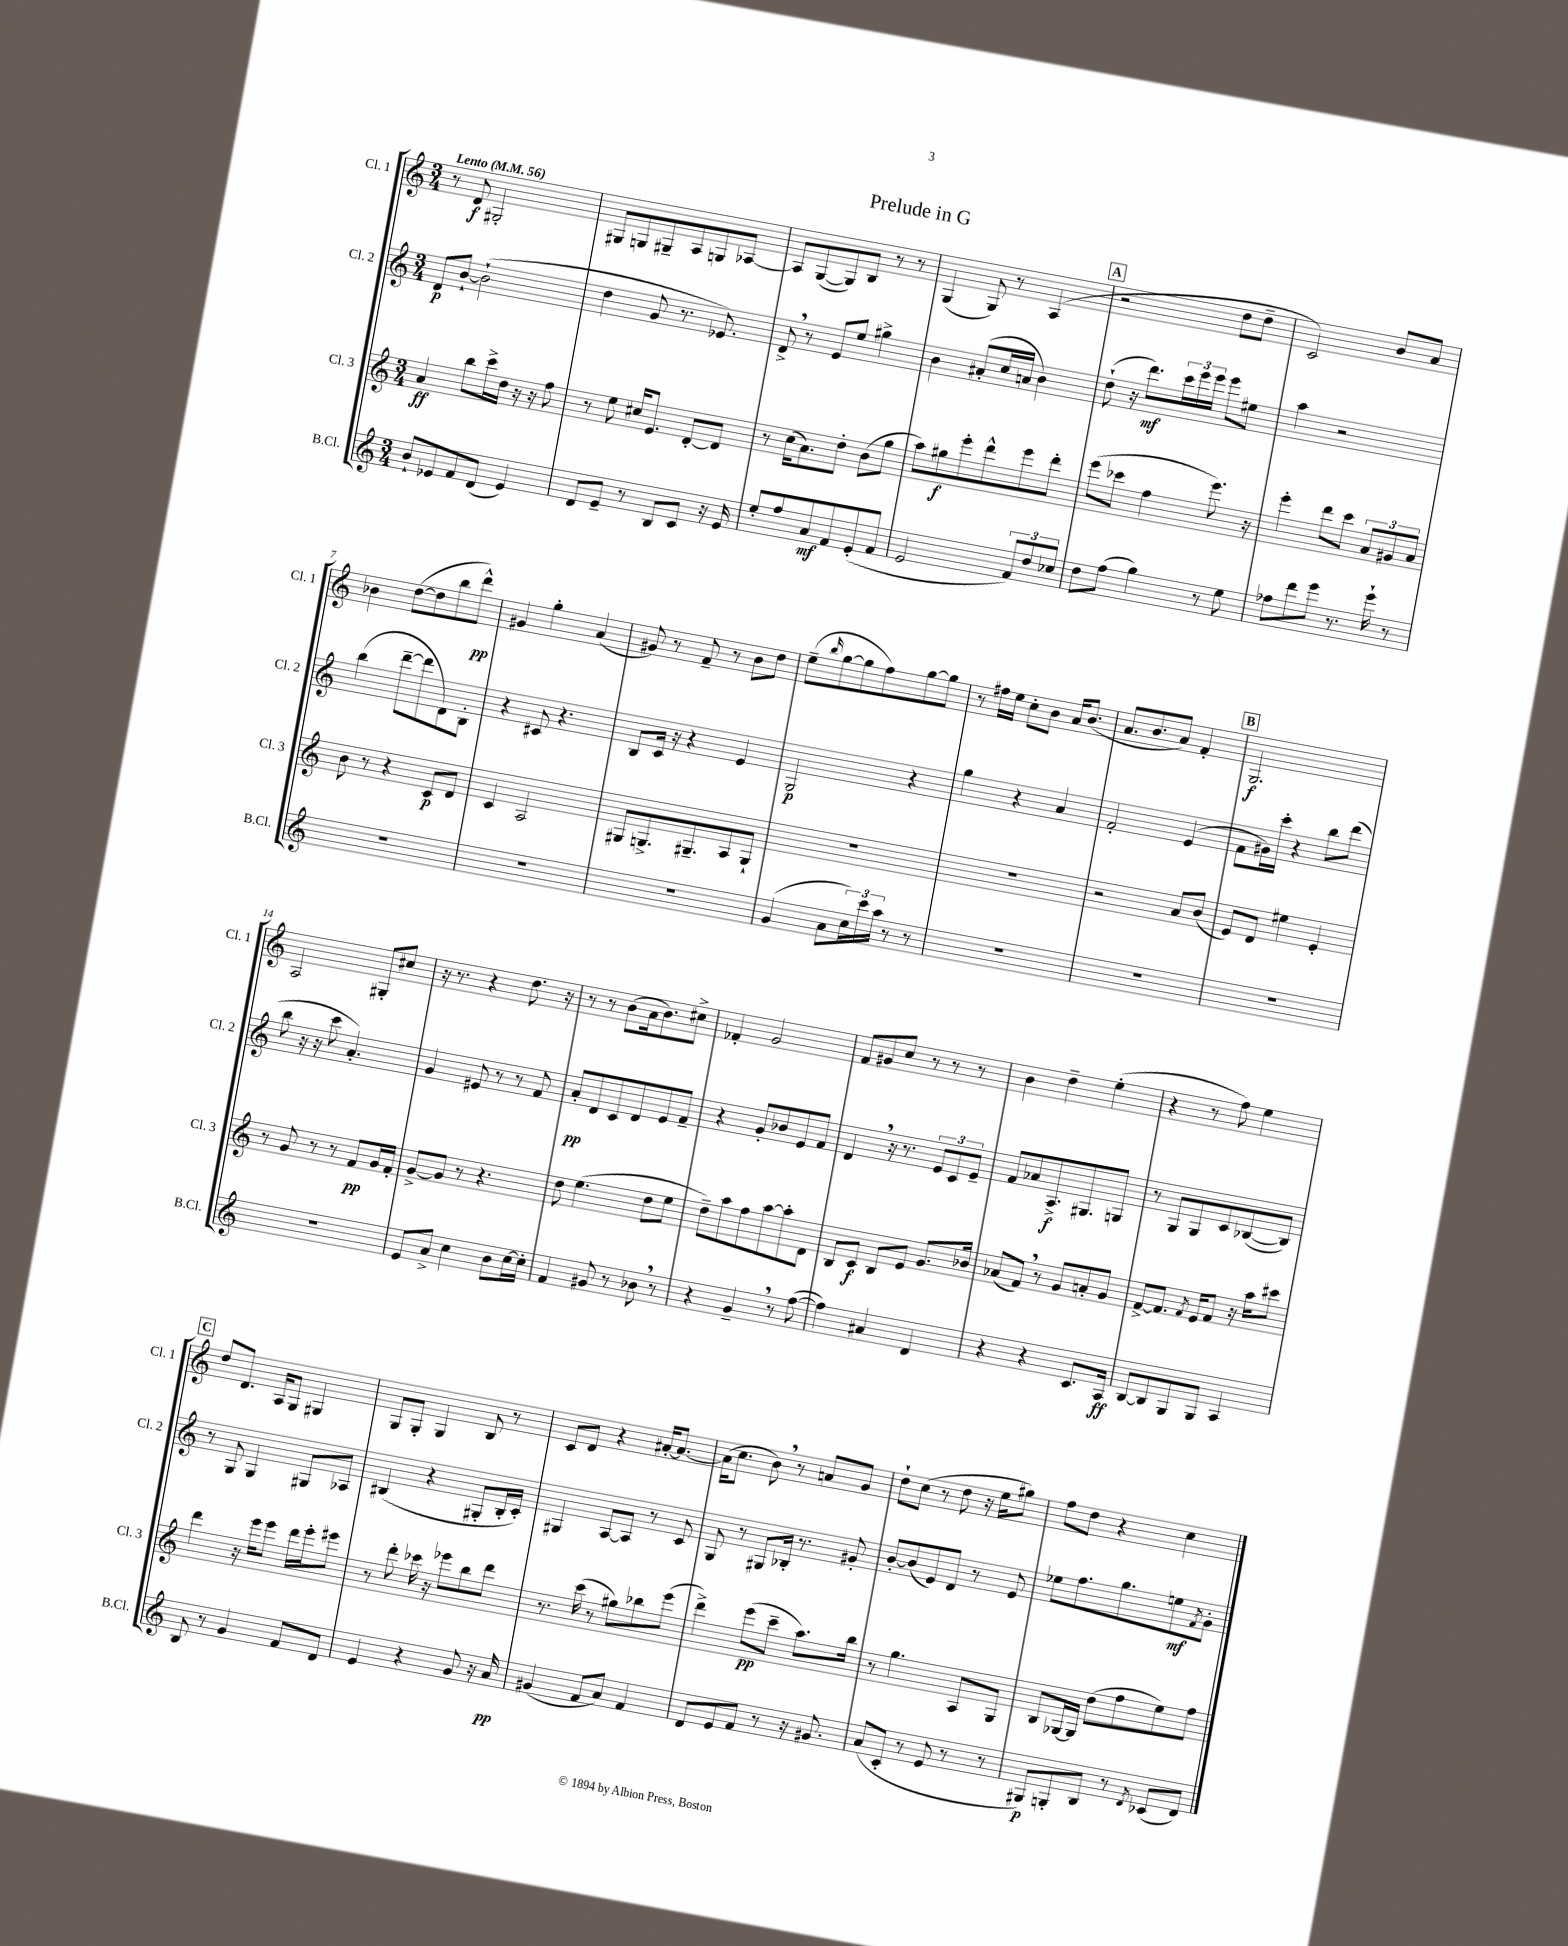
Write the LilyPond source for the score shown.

\header { title = "Prelude in G" }
<<
\new StaffGroup <<
\new Staff = "s0" \with { instrumentName = "Cl. 1" shortInstrumentName = "Cl. 1" } {
    \clef treble \key c \major \numericTimeSignature \time 3/4 \tempo "Lento" 4 = 56
    r8 d'8\f gis2-. |
    gis8 g8 gis8-- a8 g8 aes8~ |
    aes8 g8~( g8) b8 r8 r8 |
    g4( g8) r8 a4( |
    \mark \markup { \box "A" } r2 d''8 d''8-- |
    c'2) b'8 a'8 |
    bes'4 d''8~( d''8 b''8 d'''8-^\pp) |
    gis'4 g''4-. a'4( |
    gis'8) r8 f'8-- r8 b'8 d''8 |
    e''8--( \grace { b''16 } g''8~ g''8 f''8) g''8~ g''8 |
    r8 fis''16 e''16 c''8-. b'8 a'16 b'8.( |
    a'8. b'8. a'8) f'4-. |
    \mark \markup { \box "B" } g2.\f |
    a2 gis8-. cis''8 |
    r16 r8. r4 d''8. r16 |
    r8 r8 b'8( a'16 b'8.) cis''8-> |
    fes'4-. g'2 |
    f'8 gis'8 c''8 r8 r8 r8 |
    b'4 d''4-- e''4-.( |
    r4 r8 f''8) e''4 |
    \mark \markup { \box "C" } d''8 d'8. a16 g8 gis4 |
    g8 g8-. g4 b8 r8 |
    c'8 d'8 r4 ais'16~-. ais'8.~ |
    ais'16( c''8. b'8) \breathe r8 a'8 g'8 |
    d''8-! c''8( r8 d''8 r16 e''16 gis''8) |
    f''8 d''8 r4 c''4 \bar "|." |
}
\new Staff = "s1" \with { instrumentName = "Cl. 2" shortInstrumentName = "Cl. 2" } {
    \clef treble \key c \major \numericTimeSignature \time 3/4
    d'8\p b'8~-! b'2-!( |
    d''4 g'8 r8. ees'8.) |
    d'8-> \breathe r8 e'8 e''8 gis''4-> |
    b'4 ais'8-.( c''16 a'16 b'4) |
    \mark \markup { \box "A" } d''8-!( r16 d'''8.\mf) \tuplet 3/2 { c'''16 e'''16 e'''16 } e'''8 eis''8 |
    a''4 r2 |
    b''4( d'''8~-- d'''8 d'8) b8-. |
    r4 cis'8 r4. |
    b8 c'16 r16 r4 e'4 |
    g2\p r4 |
    g''4 r4 a'4 |
    f'2-. e'4( |
    \mark \markup { \box "B" } f'8 gis'16) c'''16-. r4 b''8 d'''8( |
    b''8 r16 r16 c'''8 a'4.-.) |
    g'4 eis'8 r8 r8 f'8 |
    a'8-.\pp d'8 c'8 d'8 e'8 f'8-- |
    r4 g'8-. bes'8 e'8 f'8 |
    d'4 \breathe r16 r8. \tuplet 3/2 { e'8 c'8 e'8-- } |
    f'8 aes'8 a8.->\f gis8. g8 |
    r8 g8 g8 c'8 bes8~( bes8) |
    \mark \markup { \box "C" } r8 g8 g4 gis8 aes8 |
    bis4( r4 gis8-. bis16-. c'16-.) |
    gis4 a8~ a8 r8 c'8 |
    g8 r8 gis8 bes16-. r8. gis'8-. |
    b'8~-. b'8( e'8) d'8 r8 e'8 |
    ees''8 f''8. g''8. e''8\mf \acciaccatura { f'8 } g'8-. \bar "|." |
}
\new Staff = "s2" \with { instrumentName = "Cl. 3" shortInstrumentName = "Cl. 3" } {
    \clef treble \key c \major \numericTimeSignature \time 3/4
    a'4\ff b''8 c'''16-> d''16 r16 r16 f''8 |
    r8 e''8 cis''16 e'8. d'8~-. d'8 |
    r8 c''16( a'8.) d''8-. b'8( g''8 |
    a''8) gis''8\f e'''8-. d'''8-^ e'''8 d'''8-. |
    \mark \markup { \box "A" } e'''8( ces'''8 f''4 e'''8.) r16 |
    e'''4-. d'''8 c'''8 \tuplet 3/2 { a'8 gis'8 a'8 } |
    b'8 r8 r4 c'8\p d'8 |
    c'4 a2 |
    gis8 g8.-> gis8.-- a8 gis8-! |
    R2. |
    R2. |
    r2 a'8 b'8( |
    \mark \markup { \box "B" } e'8) d'8 eis''4 e'4-. |
    r8 g'8 r8 r8 f'8\pp g'16 f'16-. |
    g'8~-> g'8 r8 r4. |
    d''8 e''4.( d''8 e''8 |
    d''8--) a''8 f''8 a''8~ a''8-. d'8 |
    b8 c'8\f b8 e'8 g'8. bes'16 |
    aes'8( f'8) \breathe r8 g'8 a'8-. g'8 |
    f'8~-> f'8. \acciaccatura { f'8 } e'16 f'8 r16 a''16 cis'''8 |
    \mark \markup { \box "C" } d'''4 r16 e'''16 e'''8 d'''16 e'''16-. eis'''8 |
    r8 d'''8-. ces'''16 r16 ees'''8 b''8 d'''8 |
    r8. c'''16( r8 gis''8) bes''8 e'''8( |
    d'''4->) e'''8\pp( c'''8-- a''8.) b''16 |
    r8 g''4. a8 g8 |
    b8 ges16~ ges16 d''8( f''8 e''8) f''8 \bar "|." |
}
\new Staff = "s3" \with { instrumentName = "B.Cl." shortInstrumentName = "B.Cl." } {
    \clef treble \key c \major \numericTimeSignature \time 3/4
    b'8-! ees'8 f'8 d'8( ees'4) |
    d'8 e'8-- r8 b8 c'8 r16 e'16 |
    e''8-. f''8 a'8\mf f'8 e'8-.( f'8 |
    e'2 \tuplet 3/2 { f'8) d''8 ces''8 } |
    \mark \markup { \box "A" } d''8 f''8( g''4) r8 e''8 |
    fes''8 d'''8 e'''8 r8. e'''16-! r8 |
    R2. |
    R2. |
    R2. |
    g'4( a'8 \tuplet 3/2 { c''16) c'''16 a''16 } r8 r8 |
    R2. |
    R2. |
    \mark \markup { \box "B" } R2. |
    R2. |
    e'8 a'8-> c''4 b'8 c''16~ c''16-. |
    f'4 gis'8 r8 bes'8 \breathe r8 |
    r4 g'4-- \breathe r8 f''8~( |
    f''4) ais'4 d'4 |
    r4 r4 c'8. a16\ff |
    b8~ b8 g8 g8 a4 |
    \mark \markup { \box "C" } b8 r8 g'4 f'8 d'8 |
    e'4 r4 g'8 r16 a'16\pp |
    gis'4( f'8 a'8) f'4 |
    d'8 e'8 f'8 r8 r16 gis'8. |
    a'8( c'8-. r8 e'8 r8 r8 |
    gis8\p) g8-. b8 r8 \acciaccatura { d'8 } ces'8( d'8) \bar "|." |
}
>>
>>
